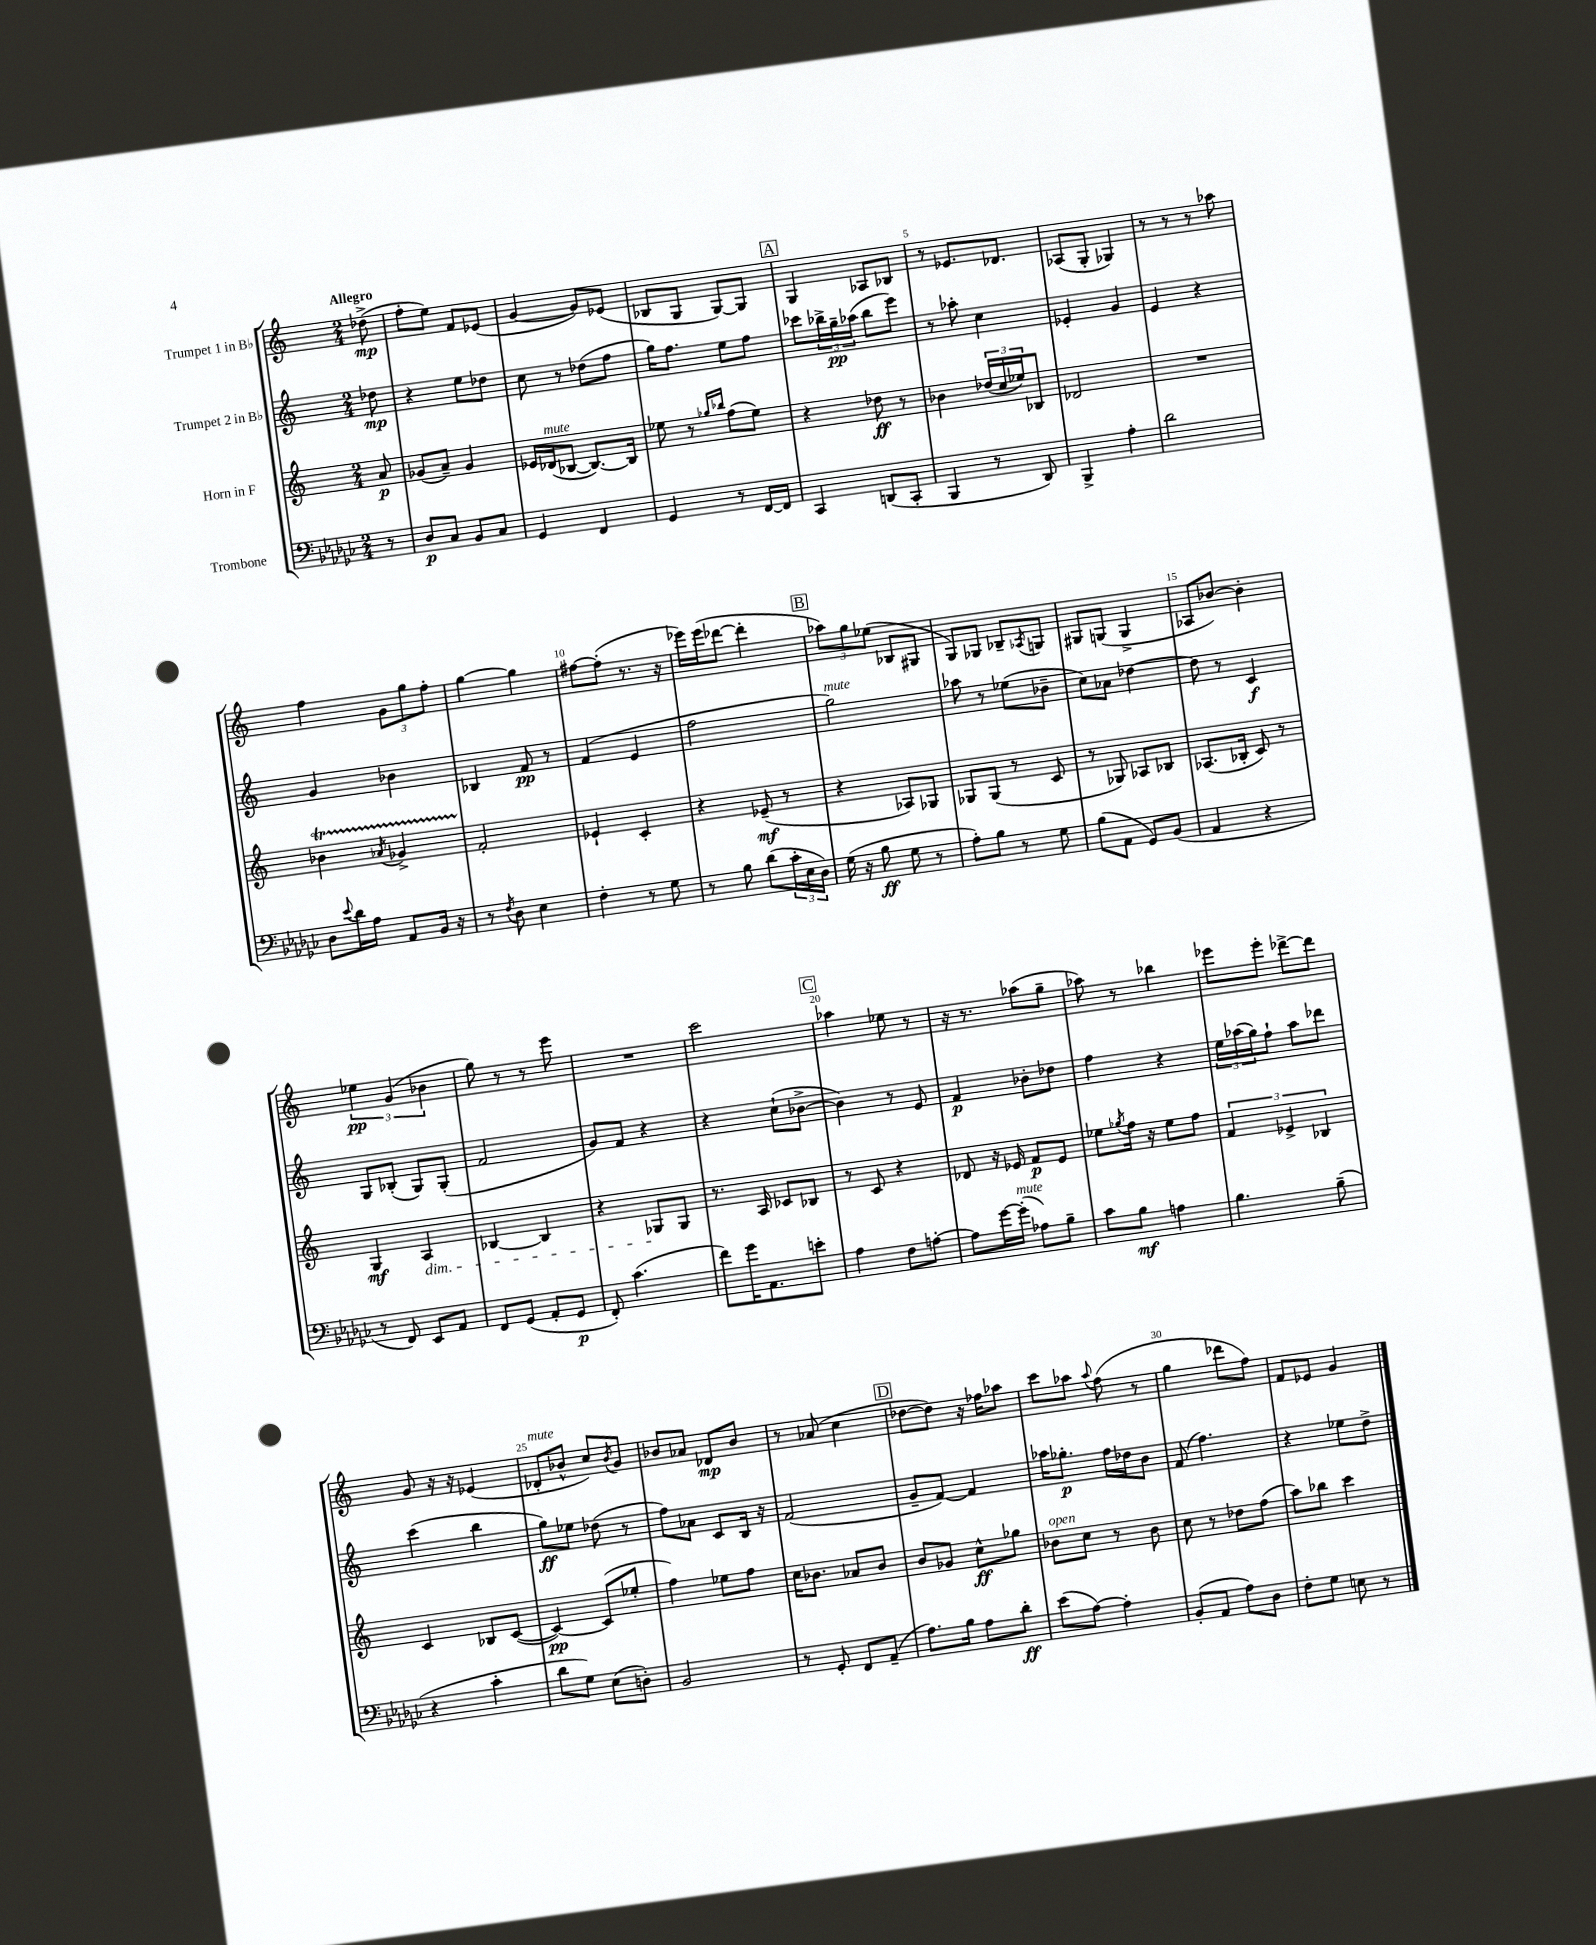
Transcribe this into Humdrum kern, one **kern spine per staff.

**kern	**kern	**kern	**kern
*staff4	*staff3	*staff2	*staff1
*clefF4	*clefG2	*clefG2	*clefG2
*k[b-e-a-d-g-c-]	*k[]	*k[]	*k[]
*M2/4	*M2/4	*M2/4	*M2/4
8r	8a/	8dd-\	(8dd-^\
=	=	=	=
8D-/L	(8g-/L	4r	8ff'\L
8C-/J	8a~/J)	.	8ee\J)
8BB-/L	4g-/	8ee\L	8f/L
8C-/J	.	8dd-\J	(8e-/J
=	=	=	=
4GG-/	16e-/LL	8cc\	[4g/
.	(16d-/J	.	.
.	[8B-/J	8r	.
4FF/	8.B-/_L)	(8dd-\L	8g/]L)
.	.	8ff\J	(8e-/J
.	16B-/]Jk	.	.
=	=	=	=
4GG-/	8ee-\	16gg\LK)	8B-/L
.	.	8.ff\J	.
.	8r	.	8G/J
.	16qqgg-/LL	.	.
.	16qqbb-/JJ	.	.
8r	(8ff\L	8ee\L	[8G/L)
[16FF/LL	8ee-\J)	8ff\J	8G/]J
16FF/]JJ	.	.	.
=	=	=	=
4CC-/	4r	8ccc-\L	4G/
.	.	24bb-^\L	.
.	.	24gg~\	.
.	.	(24aa-\JJ	.
(8DD/L	8dd-\	8bb-\L	8A-/L
8CC-'/J	8r	8eee\J)	8B-/J
=	=	=	=
4BBB-/	4b-\	8r	8r
.	.	8aa-'\	8.e-/L
8r	(24dd-/LL	4cc\	.
.	24cc/	.	.
.	.	.	8.d-/J
.	24ee-/J)	.	.
8DD-/)	8B-/J	.	.
=	=	=	=
4BBB-^/	2d-/	4e-'/	(8A-/L
.	.	.	8G'/J
4A-'\	.	4g/	4G-/)
=	=	=	=
2d-\	2r	4e/	8r
.	.	.	8r
.	.	4r	8r
.	.	.	8aa-\
=	=	=	=
8D-\L	4b-\	4g/	4ff\
8qqe-/	.	.	.
16d-\L	.	.	.
16A-\JJ	.	.	.
.	8qa-/	.	.
8AA-/L	4g-^/	4b-\	12g\L
.	.	.	12gg\
16BB-/Jk	.	.	.
.	.	.	12ff'\J
16r	.	.	.
=	=	=	=
8r	2f'/	4B-/	[4gg\
8qF/	.	.	.
8D-\	.	.	.
4E-\	.	8f/	4gg\]
.	.	8r	.
=	=	=	=
4F'\	4e-`/	(4f/	[8ff#\L
.	.	.	(8ff#'\]J
8r	4c'/	4e/	8.r
8G-\	.	.	.
.	.	.	16r
=	=	=	=
8r	4r	2ff\	16eee-\LL)
.	.	.	(16eee-\J
8B-\	.	.	[8ddd-\J
(8d-\L	(8e-~/	.	4ddd-'\]
24c-'\L	8r	.	.
24E-\	.	.	.
24D-\JJ)	.	.	.
=	=	=	=
(16G-\	4r	2gg\)	12aa-\L)
16r	.	.	.
.	.	.	12gg\
8B-\	.	.	.
.	.	.	(12ee-\J
8G-\	8A-/L)	.	8B-/L
8r	8G-/J	.	8G#/J
=	=	=	=
8A-'\L)	8G-/L	8aa-\	8G/L)
8B-\J	(8G-/J	8r	8G-/J
8r	8r	(8ee-\L	8B-~/L
.	.	.	8qA-/
8G-\	8c/	8b-~\J	8G/J
=	=	=	=
(8B-\L	8r	8cc\L)	8G#/L
8AA-\J	8G-/)	8a-\J	(8G/J
8GG-/L)	8A-/L	[4dd-\	4G^/
(8BB-/J	8B-/J	.	.
=	=	=	=
4AA-/	(8.A-/L	8dd-\]	8A-/L
.	.	8r	[8b-/J)
.	16B-'/Jk	.	.
4r	8c/)	4c/	4b-'\]
.	8r	.	.
=	=	=	=
8r	4G/	8G/L	6ee-\
8FF/)	.	(8B-'/J	.
.	.	.	(6g/
8EE-/L	4A/	8G/L)	.
.	.	.	6b-\
8AA-/J	.	(8G'/J	.
=	=	=	=
8FF/L	[4B-/	2f/	8gg\)
(8GG-/J	.	.	8r
8AA-'/L	4B-/]	.	8r
8GG-/J	.	.	8eee\
=	=	=	=
8FF'/)	4r	8g/L)	2r
(4.c-\	.	8f/J	.
.	8G-/L	4r	.
.	8G-/J	.	.
=	=	=	=
8f\L)	8.r	4r	2ccc\
16g-\K	.	.	.
8.AA-\	16A/	.	.
.	8c-/L	(8cc`\L	.
8e'\J	8B-/J	[8b-^\J	.
=	=	=	=
4A-\	8r	4b-\])	4aa-\
.	8c/	.	.
8F\L	4r	8r	8ee-\
[8A'\J	.	8e/	8r
=	=	=	=
8A\]L	8d-/	4f/	16r
.	.	.	8.r
[16g-\L	16r	.	.
(16g-'\]JJ	16e-/	.	.
8A-\L)	8f/L	8b-'\L	(8aa-\L
8B-~\J	8e-/J	8dd-\J	8gg~\J
=	=	=	=
8c-\L	8ee-\L	4ff\	8aa-\)
.	8qgg-/	.	.
8B-\J	16ff\Jk	.	8r
.	16r	.	.
4A\	8ee-\L	4r	4bb-\
.	8ff\J	.	.
=	=	=	=
4.B-\	6f/	24ee\LL	8eee-\L
.	.	(24aa-\	.
.	.	24gg\J)	.
.	.	8ff`\J	8eee-'\J
.	6e-^/	.	.
.	.	8aa-\L	[8ddd-^\L
.	6B-/	.	.
(8B-~\	.	8ddd-\J	8ddd-\]J
=	=	=	=
4r	4c/	(4ccc\	8g/
.	.	.	16r
.	.	.	16r
4c-'\	8B-/L	4bb\	(4e-/
.	([8c/J	.	.
=	=	=	=
8d-\L	4c/_)	8gg\L)	8d-'/L
8G-\J)	.	8ee-\J	8b-^^/J
(8E-\L	(8c/]L	(8dd-\	8cc/L)
.	.	.	8qb-/
8D'\J)	8ee-'/J	8r	8g/J
=	=	=	=
2BB-/	4ff\)	8ff\L)	8b-/L
.	.	8a-\J	8a-/J
.	8ee-\L	8c/L	8d-/L
.	8ff\J	16B/Jk	8b-/J
.	.	16r	.
=	=	=	=
8r	16cc\LK	(2f/	8r
.	8.b-\J	.	.
8GG-'/	.	.	(8a-/
8FF/L	8a-/L	.	4cc\
(8AA-~/J	8b-/J	.	.
=	=	=	=
8.A-\L)	8b/L	8g~/L	[8dd-\L
.	8g-/J	[8f/J)	8dd-\]J)
16B-\Jk	.	.	.
8A-\L	8cc^^\L	4f/]	16r
.	.	.	16ff-\LK
8d-'\J	8gg-\J	.	8aa-\J
=	=	=	=
(8e-\L	8b-\L	16aa-\LK	8ccc\L
.	.	8.gg-'\J	.
[8A-\J)	8cc\J	.	8aa-\J
.	.	.	8qqaa-/
4A-'\]	8r	16ff\LL	(8ff\
.	.	16dd-\J	.
.	8b-\	8b\J	8r
=	=	=	=
(8BB-'/L	8cc\	(8f/	4gg\
8AA-/J	8r	4.ff\)	.
8A-\L)	8dd-\L	.	8ddd-\L
8D-\J	(8ff\J	.	8ff\J)
=	=	=	=
8F'\L	8aa\L)	4r	8f/L
8G-\J	8bb-\J	.	8e-/J
8E\	4ccc\	8ee-\L	4g/
8r	.	8dd^\J	.
==	==	==	==
*-	*-	*-	*-
